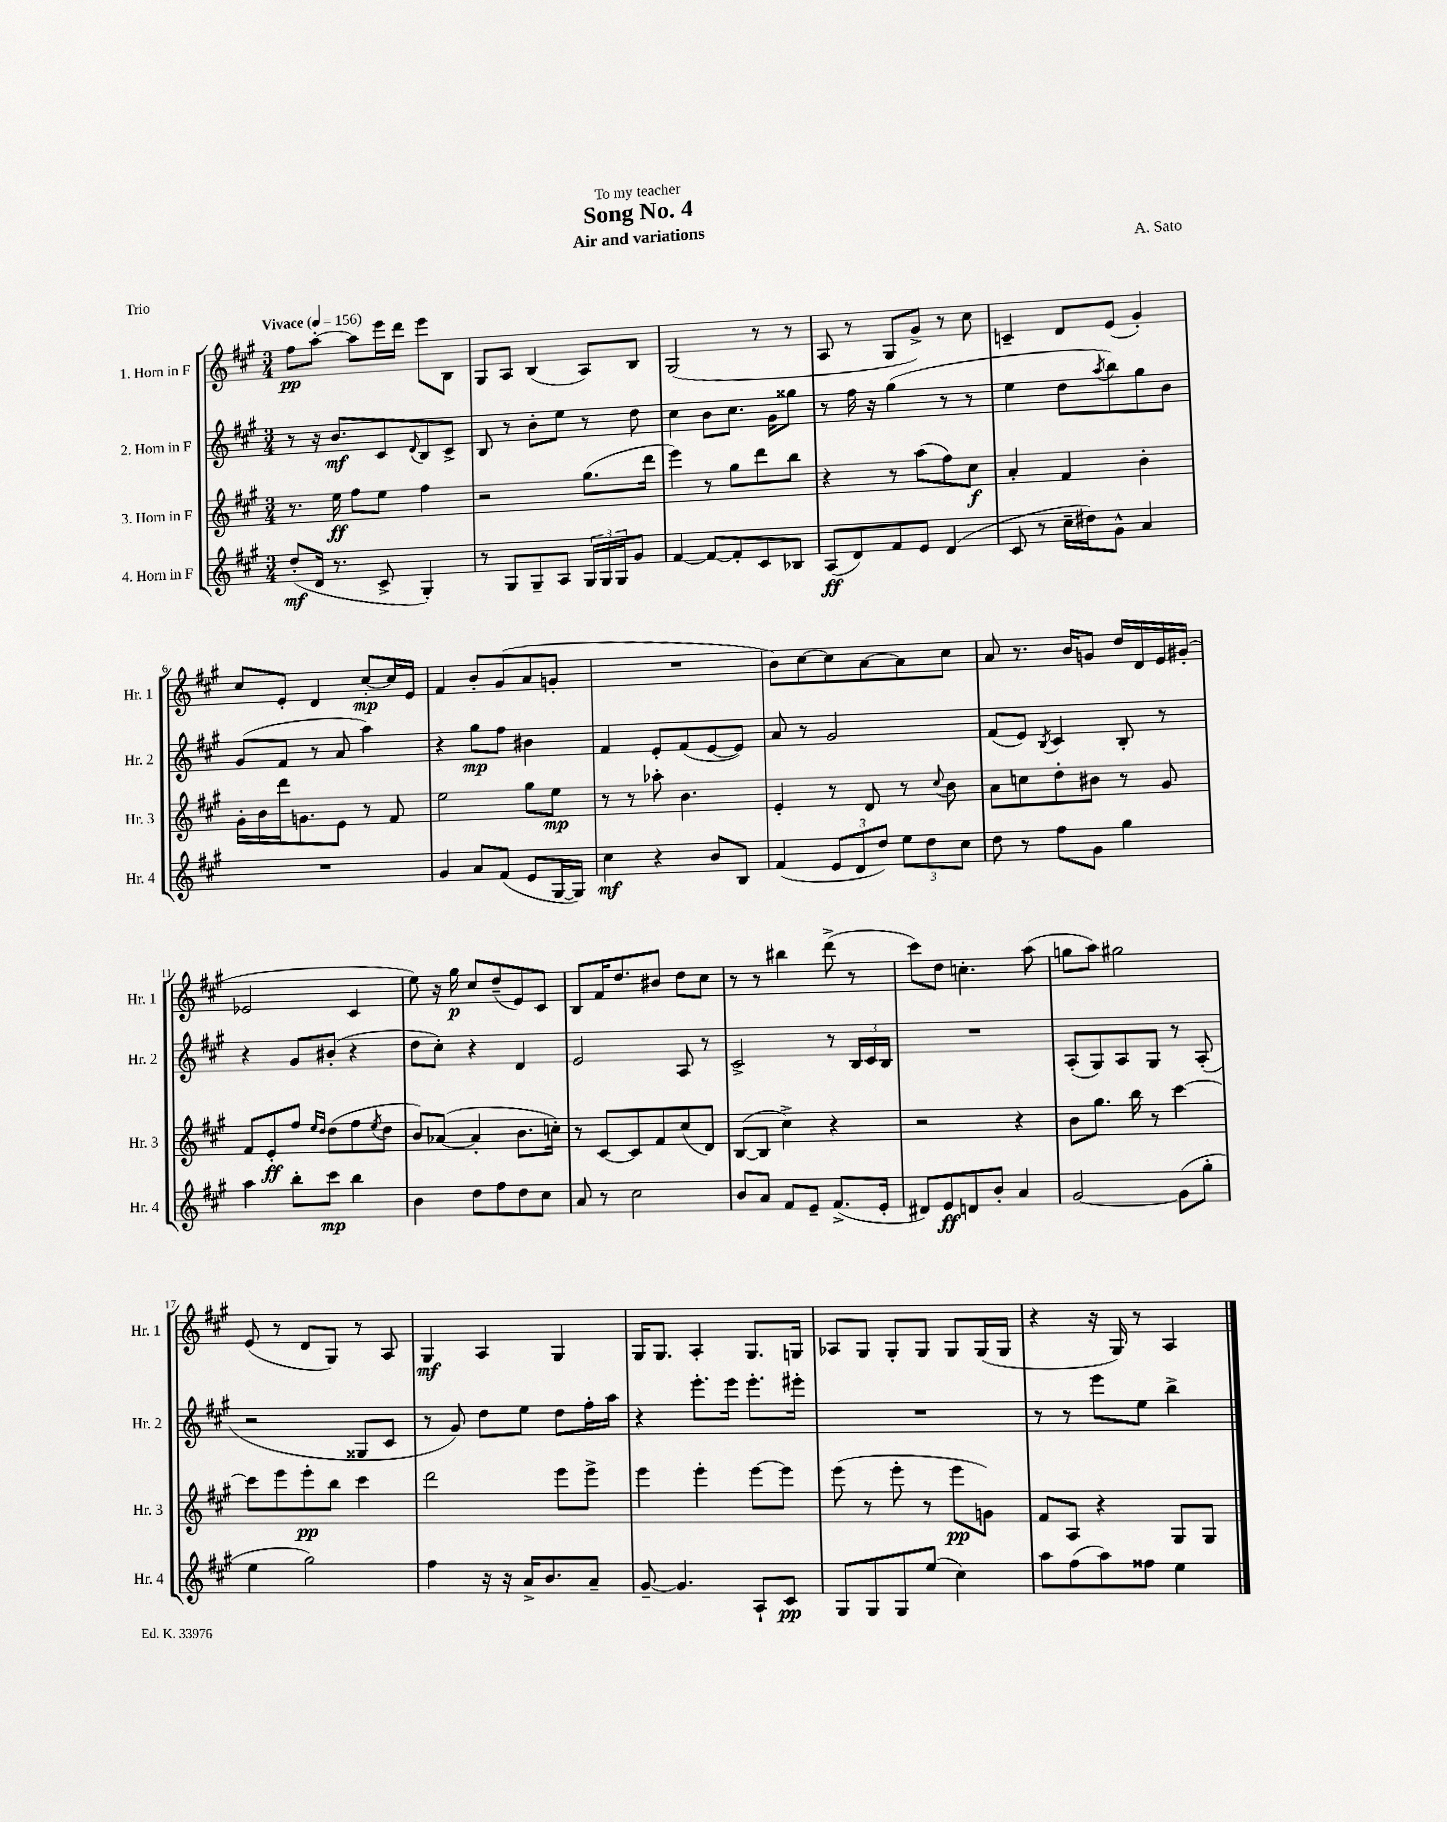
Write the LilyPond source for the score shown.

\header { title = "Song No. 4" composer = "A. Sato" subtitle = "Air and variations" dedication = "To my teacher" piece = "Trio" }
<<
\new StaffGroup <<
\new Staff = "s0" \with { instrumentName = "1. Horn in F" shortInstrumentName = "Hr. 1" } {
    \clef treble \key a \major \numericTimeSignature \time 3/4 \tempo "Vivace" 4 = 156
    fis''8\pp a''8~-. a''8 e'''16 d'''16 e'''8 b8 |
    gis8 a8 b4( a8) b8 |
    gis2( r8 r8 |
    a8 r8 gis8 gis'8->) r8 cis''8 |
    c'4-- d'8 e'8( gis'4-.) |
    cis''8 e'8-. d'4 cis''8~-.\mp cis''16 e'16 |
    fis'4 b'8-. gis'8( a'8 g'8-. |
    R2. |
    b'8) cis''8~ cis''8 a'8~ a'8 cis''8 |
    a'8 r8. b'16 g'8 d''16 d'16 e'16 gis'16-.( |
    ees'2 cis'4 |
    e''8) r16 gis''16\p cis''8 d''8--( e'8) cis'8 |
    b8 fis'16 d''8. bis'8 d''8 cis''8 |
    r8 r8 bis''4 d'''8->( r8 |
    cis'''8) d''8 c''4.-. a''8( |
    g''8 a''8) gis''2 |
    e'8( r8 d'8 gis8) r8 a8 |
    gis4\mf a4 gis4 |
    gis16 gis8. a4-. gis8. g16 |
    aes8 gis8 gis8-. gis8 gis8 gis16( gis16 |
    r4 r16 gis16) r8 a4 \bar "|." |
}
\new Staff = "s1" \with { instrumentName = "2. Horn in F" shortInstrumentName = "Hr. 2" } {
    \clef treble \key a \major \numericTimeSignature \time 3/4
    r8 r16 b'8.\mf cis'8 \appoggiatura { d'8 } b8 cis'8-> |
    b8 r8 b'8-. e''8 r8 d''8 |
    cis''4 b'8 cis''8. gis'16 gisis''8 |
    r8 fis''16 r16 gis''4( r8 r8 |
    e''4 d''8 \acciaccatura { a''8 } b''8) gis''8 b'8 |
    gis'8( fis'8 r8 a'8 a''4) |
    r4 gis''8\mp fis''8 bis'4 |
    fis'4 e'8-. fis'8( e'8~ e'8) |
    a'8 r8 gis'2 |
    fis'8( e'8) \acciaccatura { b8 } cis'4 b8-. r8 |
    r4 gis'8 bis'8-.( r4 |
    d''8 cis''8-.) r4 d'4 |
    e'2 a8 r8 |
    cis'2-> r8 \tuplet 3/2 { b16 cis'16 b16 } |
    R2. |
    a8-.( gis8) a8 gis8 r8 a8-.( |
    r2 gisis8 cis'8 |
    r8 gis'8) d''8 e''8 d''8 fis''16-. a''16 |
    r4 e'''8.-. e'''16 e'''8.-. eis'''16-. |
    R2. |
    r8 r8 e'''8 e''8 b''4-> \bar "|." |
}
\new Staff = "s2" \with { instrumentName = "3. Horn in F" shortInstrumentName = "Hr. 3" } {
    \clef treble \key a \major \numericTimeSignature \time 3/4
    r8. e''16\ff fis''8 e''8 fis''4 |
    r2 gis''8.( d'''16 |
    e'''4) r8 gis''8 d'''8 b''8 |
    r4 r8 a''8( fis''8) cis''8\f |
    a'4-. fis'4 b'4-. |
    gis'16-. b'16 d'''16 g'8. e'8 r8 fis'8 |
    e''2 gis''8 e''8\mp |
    r8 r8 aes''8-. b'4. |
    e'4-. r8 d'8 r8 \appoggiatura { cis''8 } b'8 |
    a'8 c''8 d''8-. bis'8 r8 gis'8 |
    fis'8 e'8-.\ff fis''8 \grace { e''16 d''16 } d''8( fis''8 \acciaccatura { e''8 } d''8 |
    b'8) aes'8~( aes'4-. b'8. c''16-.) |
    r8 cis'8~ cis'8 fis'8 cis''8( d'8) |
    b8~( b8 cis''4->) r4 |
    r2 r4 |
    b'8 gis''8. b''16 r8 cis'''4~ |
    cis'''8 e'''8 e'''8-.\pp b''8 cis'''4 |
    d'''2 e'''8 e'''8-> |
    e'''4 e'''4-. e'''8~ e'''8 |
    e'''8( r8 e'''8-. r8 e'''8\pp g'8) |
    fis'8 a8 r4 gis8 gis8 \bar "|." |
}
\new Staff = "s3" \with { instrumentName = "4. Horn in F" shortInstrumentName = "Hr. 4" } {
    \clef treble \key a \major \numericTimeSignature \time 3/4
    d''8-.\mf( d'16 r8. cis'8-> gis4-.) |
    r8 gis8 gis8-- a8 \tuplet 3/2 { gis16 gis16 gis16 } gis'8 |
    fis'4~ fis'8~ fis'8-. cis'8 bes8 |
    a8\ff( d'8) fis'8 e'8 d'4( |
    cis'8 r8 cis''16-- dis''16) gis'8-^ a'4 |
    R2. |
    gis'4 a'8 fis'8( e'8 gis16~ gis16) |
    cis''4\mf r4 b'8 b8 |
    fis'4( \tuplet 3/2 { e'8 d'8 d''8) } \tuplet 3/2 { e''8 d''8 cis''8 } |
    d''8 r8 fis''8 gis'8 gis''4 |
    a''4 b''8-. cis'''8\mp b''4 |
    b'4 d''8 fis''8 d''8 cis''8 |
    a'8 r8 cis''2 |
    b'8 a'8 fis'8 e'8-- fis'8.->( e'16-. |
    dis'8) e'8\ff d'8 b'8-. a'4 |
    gis'2~ gis'8( gis''8-. |
    e''4 gis''2) |
    fis''4 r16 r16 a'16-> b'8. a'8-- |
    gis'8~-- gis'4. a8-! cis'8\pp |
    gis8 gis8 gis8 e''8( cis''4) |
    a''8 fis''8( a''8) fisis''8 e''4 \bar "|." |
}
>>
>>
